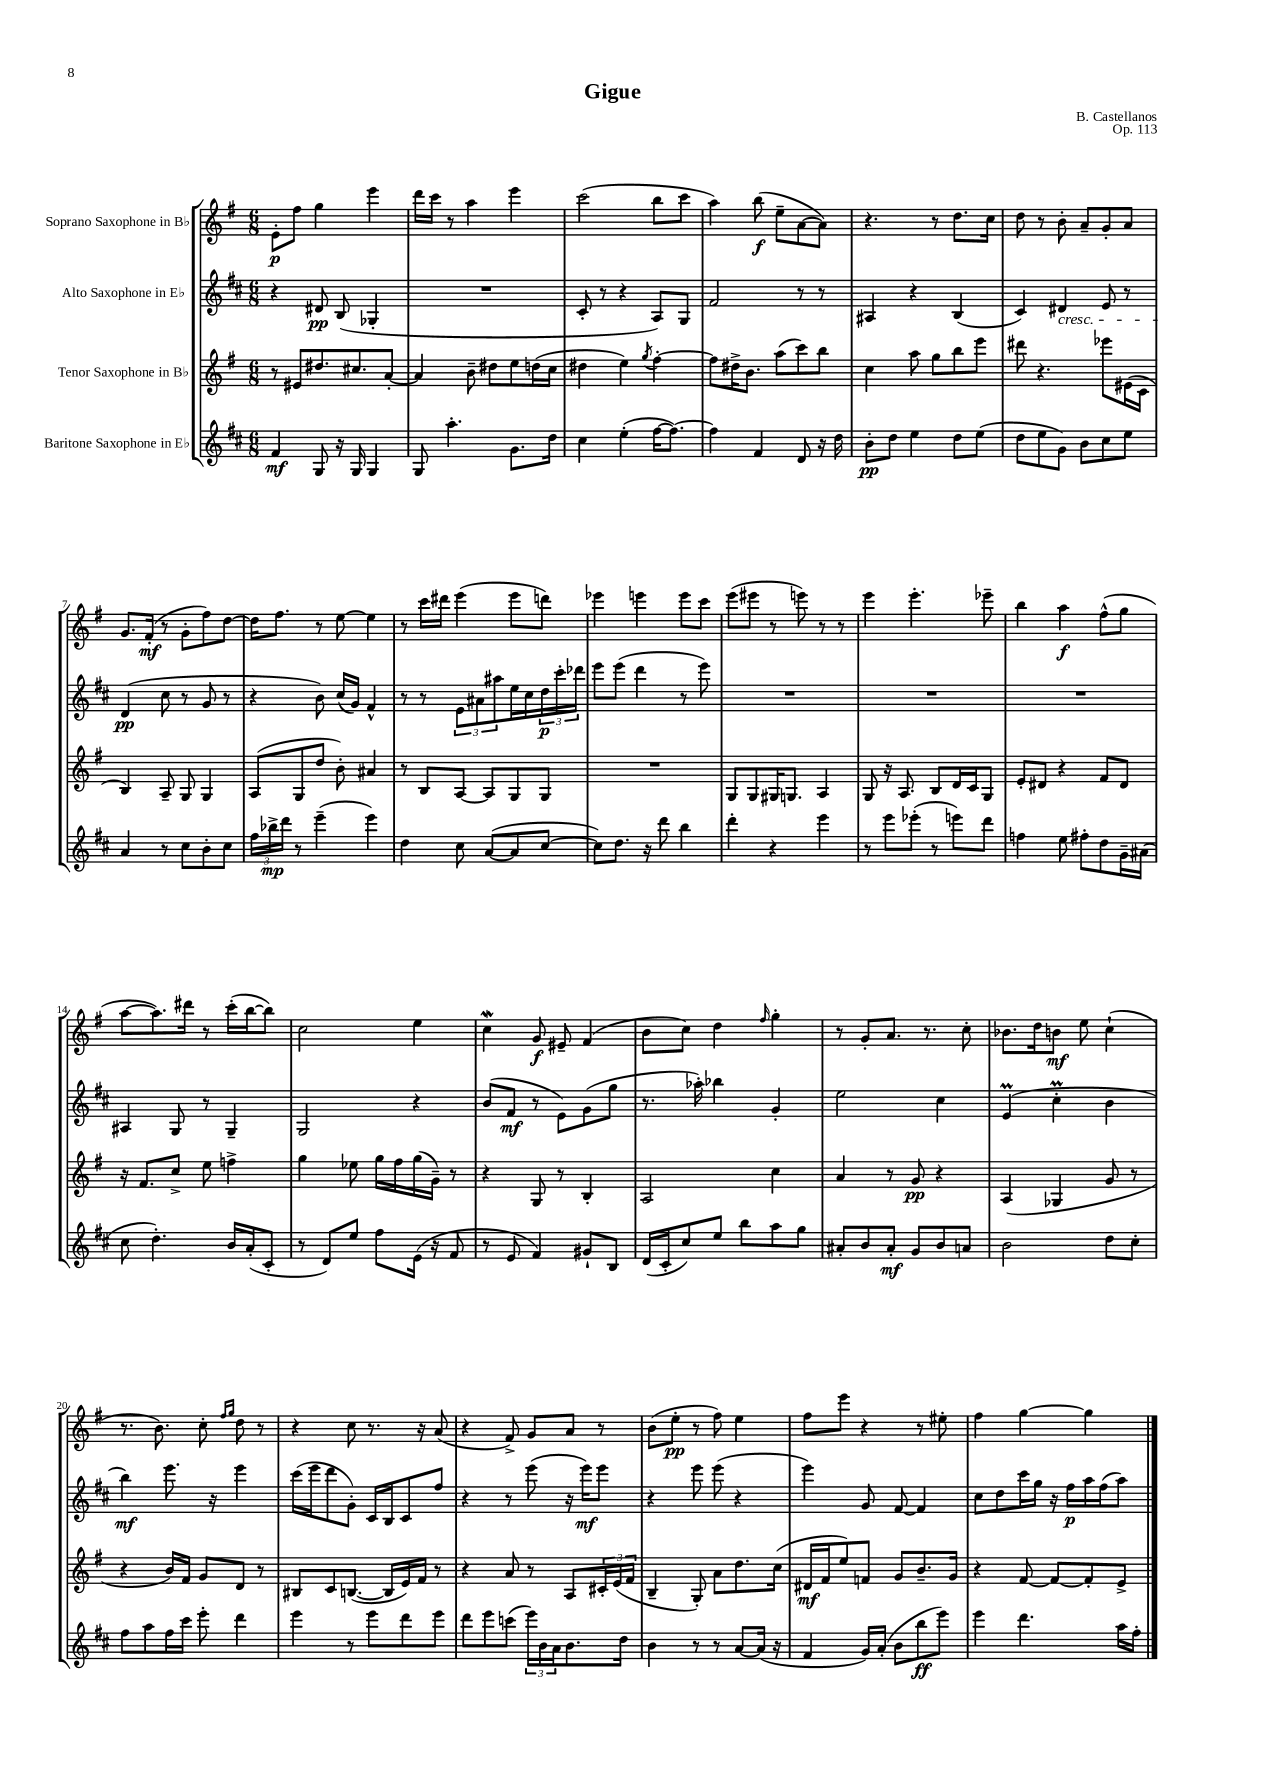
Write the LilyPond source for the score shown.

\header { title = "Gigue" composer = "B. Castellanos" opus = "Op. 113" }
<<
\new StaffGroup <<
\new Staff = "s0" \with { instrumentName = "Soprano Saxophone in Bb" } {
    \clef treble \key g \major \numericTimeSignature \time 6/8
    e'8-.\p fis''8 g''4 e'''4 |
    d'''16 c'''16 r8 a''4 e'''4 |
    c'''2( b''8 c'''8 |
    a''4) b''8\f( e''8-- a'8~ a'8) |
    r4. r8 d''8. c''16 |
    d''8 r8 b'8-. a'8-- g'8-. a'8 |
    g'8. fis'16-.\mf( r8 g'8-. fis''8) d''8~ |
    d''16 fis''8. r8 e''8~ e''4 |
    r8 c'''16 dis'''16 e'''4( e'''8 d'''8) |
    ees'''4 e'''4 e'''8 c'''8 |
    e'''8( eis'''8 r8 e'''8) r8 r8 |
    e'''4 e'''4.-. ees'''8-- |
    b''4 a''4\f fis''8-^( g''8 |
    a''8~ a''8.) dis'''16 r8 c'''16-.( b''16~ b''8) |
    c''2 e''4 |
    c''4\mordent g'8\f eis'8-- fis'4( |
    b'8 c''8) d''4 \grace { fis''16 } g''4-. |
    r8 g'8-. a'8. r8. c''8-. |
    bes'8. d''16 b'8\mf e''8 c''4-!( |
    r8. b'8.) c''8-. \grace { fis''16 g''16 } d''8 r8 |
    r4 c''8 r8. r16 a'8( |
    r4 fis'8->) g'8 a'8 r8 |
    b'8( e''8-.\pp r8 fis''8) e''4 |
    fis''8 e'''8 r4 r8 eis''8-. |
    fis''4 g''4~ g''4 \bar "|." |
}
\new Staff = "s1" \with { instrumentName = "Alto Saxophone in Eb" } {
    \clef treble \key d \major \numericTimeSignature \time 6/8
    r4 dis'8\pp b8( ges4-. |
    R2. |
    cis'8-. r8 r4 a8) g8 |
    fis'2 r8 r8 |
    ais4 r4 b4( |
    cis'4) dis'4\cresc e'8 r8 |
    d'4\pp\!( cis''8 r8 g'8 r8 |
    r4 b'8) cis''16( g'16) fis'4-^ |
    r8 r8 \tuplet 3/2 { e'8 ais'8 ais''8 } e''16 cis''16 \tuplet 3/2 { d''16\p cis'''16-. des'''16 } |
    e'''8 e'''8( d'''4 r8 e'''8) |
    R2. |
    R2. |
    R2. |
    ais4 g8 r8 g4-- |
    g2 r4 |
    b'8( fis'8\mf r8 e'8) g'8( g''8 |
    r8. aes''16-.) bes''4 g'4-. |
    e''2 cis''4 |
    e'4\prall( cis''4-.\prall b'4 |
    b''4\mf) e'''8. r16 e'''4 |
    cis'''16( e'''16 d'''8 g'8-.) cis'16 b16 cis'8 fis''8 |
    r4 r8 e'''8( r16 e'''16\mf) e'''8 |
    r4 e'''8 e'''8( r4 |
    e'''4) g'8 fis'8~ fis'4 |
    cis''8 d''8 cis'''16 g''16 r16 fis''16\p a''16 fis''16( a''8) \bar "|." |
}
\new Staff = "s2" \with { instrumentName = "Tenor Saxophone in Bb" } {
    \clef treble \key g \major \numericTimeSignature \time 6/8
    r8 eis'8 dis''8. cis''8. a'8~-. |
    a'4 b'8-- dis''8 e''8 d''16( c''16 |
    dis''4 e''4) \acciaccatura { g''8 } fis''4~-. |
    fis''8 dis''16-> b'8. a''8( c'''8) b''8 |
    c''4 a''8 g''8 b''8 e'''8 |
    dis'''8 r4. ees'''8 eis'16( c'16 |
    b4) a8-- g8 g4 |
    a8( g8 d''8 b'8-.) ais'4 |
    r8 b8 a8~ a8 g8 g8 |
    R2. |
    g8 g8 gis16 g8. a4 |
    g8 r16 a8. b8 d'16 c'16 g8 |
    e'8-. dis'8 r4 fis'8 dis'8 |
    r16 fis'8. c''8-> e''8 f''4-> |
    g''4 ees''8 g''16 fis''16 g''16( g'16--) r8 |
    r4 g8 r8 b4-. |
    a2 c''4 |
    a'4 r8 g'8\pp r4 |
    a4( ges4 g'8 r8 |
    r4 b'16) fis'16 g'8 d'8 r8 |
    bis8 c'8 b8.~( b16 e'16) fis'16 r8 |
    r4 a'8 r8 a8 \tuplet 3/2 { cis'16-. e'16( fis'16 } |
    b4-- g8-.) a'8 d''8. c''16( |
    dis'16\mf fis'16 e''8) f'8 g'8 b'8.-- g'16 |
    r4 fis'8~ fis'8~ fis'8-. e'8-> \bar "|." |
}
\new Staff = "s3" \with { instrumentName = "Baritone Saxophone in Eb" } {
    \clef treble \key d \major \numericTimeSignature \time 6/8
    fis'4\mf g8 r16 g16 g4 |
    g8 a''4.-. g'8. d''16 |
    cis''4 e''4-.( fis''16~ fis''8.~) |
    fis''4 fis'4 d'8 r16 d''16 |
    b'8-.\pp d''8 e''4 d''8 e''8( |
    d''8 e''8 g'8) b'8 cis''8 e''8 |
    a'4 r8 cis''8 b'8-. cis''8 |
    \tuplet 3/2 { fis''16 bes''16->\mp d'''16 } r8 e'''4--( e'''4) |
    d''4 cis''8 a'8~( a'8 cis''8~ |
    cis''8) d''8. r16 d'''8 b''4 |
    d'''4-. r4 e'''4 |
    r8 e'''8 ees'''8-.( r8 e'''8) d'''8 |
    f''4 e''8 fis''8-. d''8 g'16-- ais'16( |
    cis''8 d''4.-.) b'16 a'16-.( cis'8-. |
    r8 d'8) e''8 fis''8 e'16( r16 fis'8 |
    r8 e'8 fis'4) gis'8-! b8 |
    d'16( cis'16-. cis''8) e''8 b''8 a''8 g''8 |
    ais'8-. b'8 ais'8-.\mf g'8 b'8 a'8 |
    b'2 d''8 cis''8-. |
    fis''8 a''8 fis''16 cis'''16 e'''8-. d'''4 |
    e'''4 r8 e'''8 d'''8 e'''8 |
    d'''8 e'''8 c'''8( \tuplet 3/2 { e'''16) b'16 a'16 } b'8. d''16 |
    b'4 r8 r8 a'8~ a'16( r16 |
    fis'4 g'16) a'16-.( b'8 b''8\ff e'''8) |
    e'''4 d'''4. a''16 fis''16-. \bar "|." |
}
>>
>>
